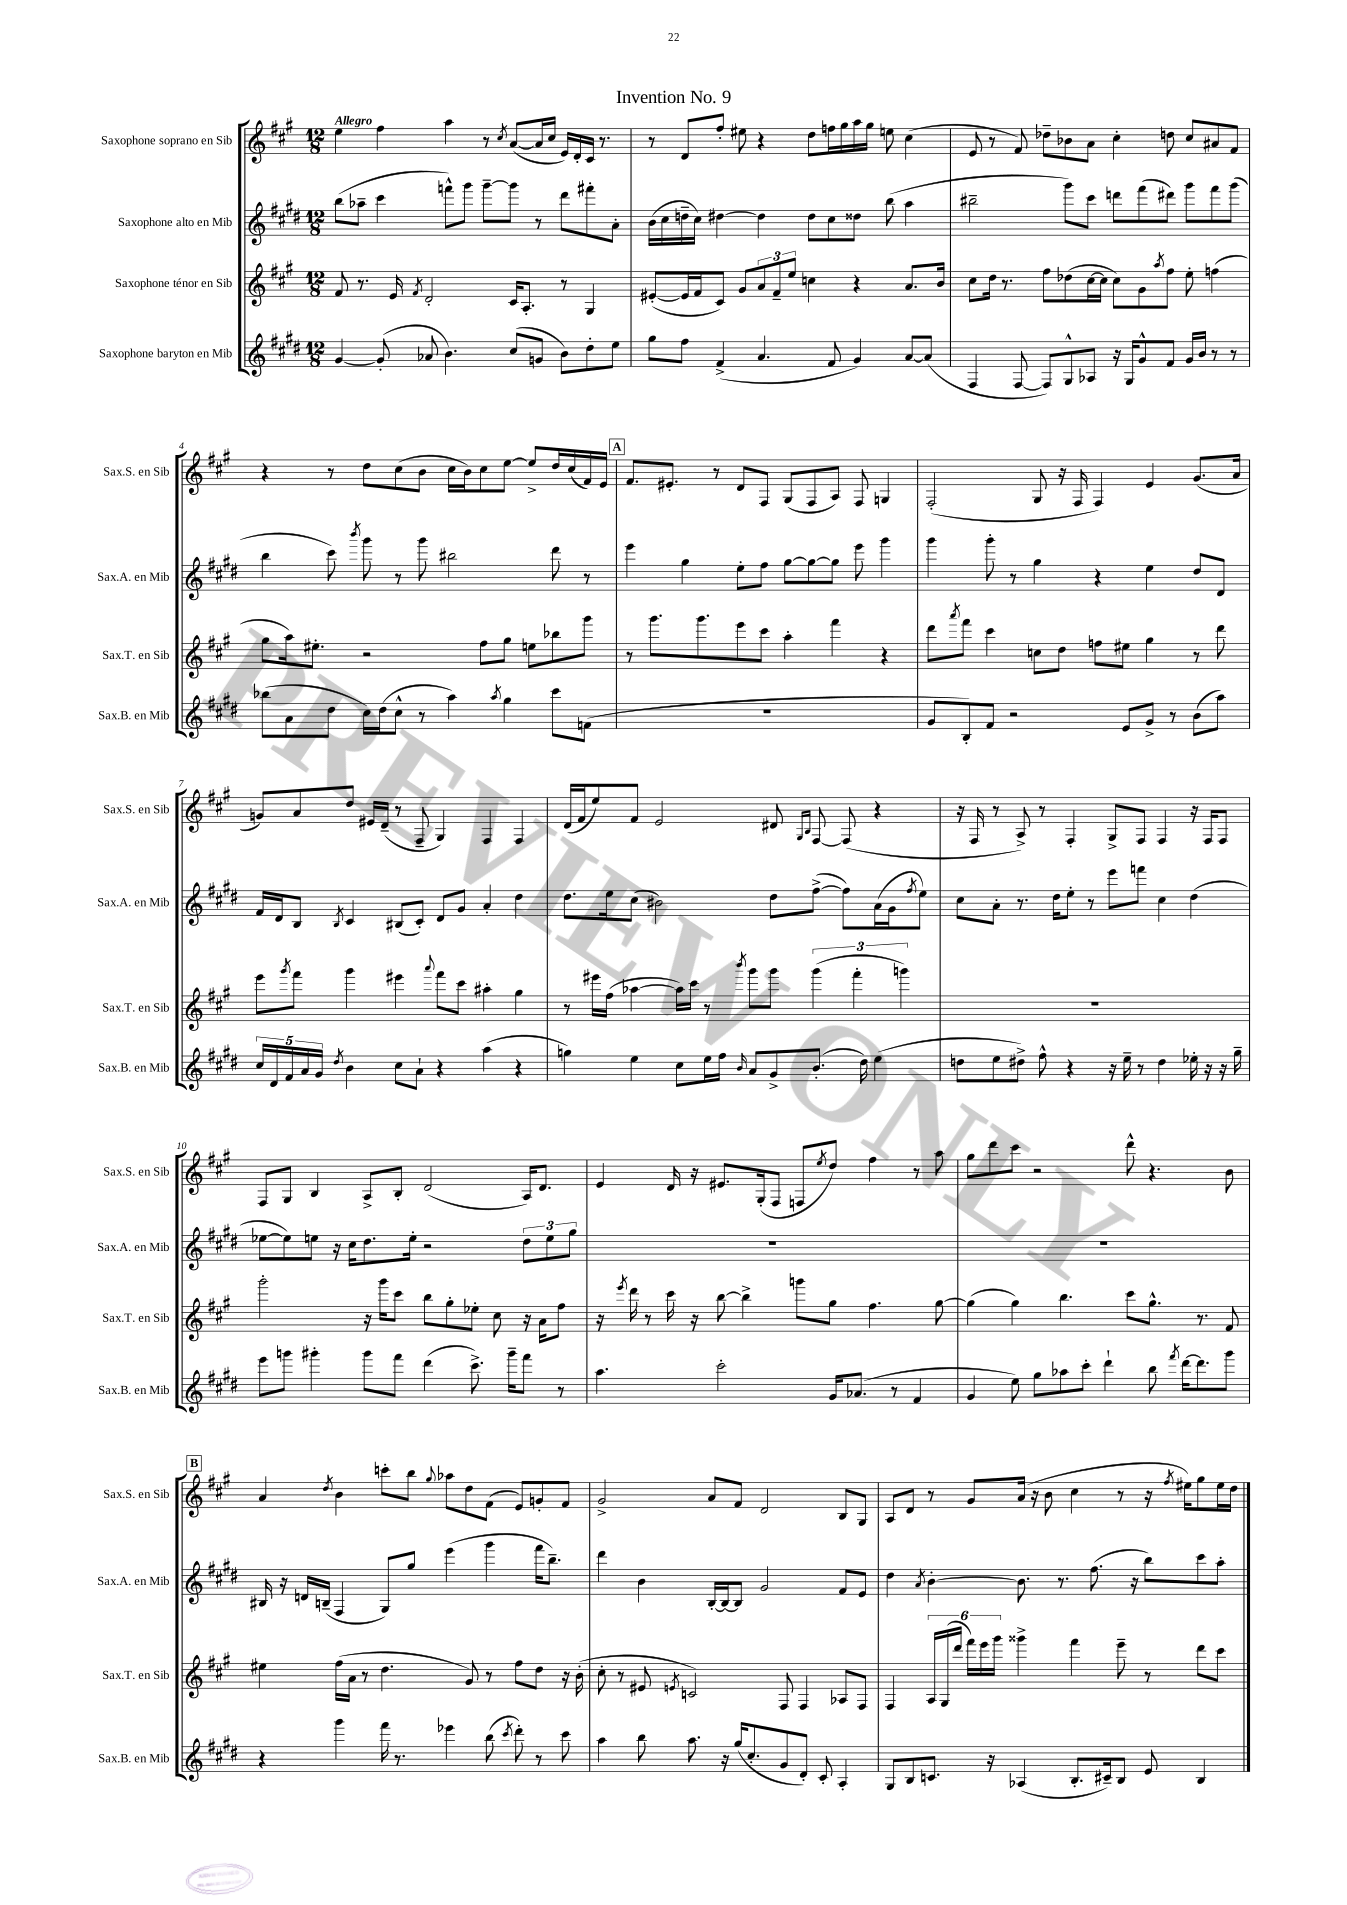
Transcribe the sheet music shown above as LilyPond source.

\header { title = "Invention No. 9" }
<<
\new StaffGroup <<
\new Staff = "s0" \with { instrumentName = "Saxophone soprano en Sib" shortInstrumentName = "Sax.S. en Sib" } {
    \clef treble \key a \major \numericTimeSignature \time 12/8 \tempo "Allegro"
    e''4 fis''4 a''4 r8 \acciaccatura { cis''8 } a'8~( a'16 cis''16 e'16) d'16-. cis'16 r8. |
    r8 d'8 fis''8-. eis''8 r4 d''8 f''16 gis''16 a''16 gis''16 e''8 cis''4( |
    e'8 r8 fis'8) des''8-- bes'8 a'8 cis''4-. d''8 cis''8 ais'8 fis'8 |
    r4 r8 d''8 cis''8( b'8 cis''16 b'16) cis''8 e''8~ e''8-> d''16 cis''16( fis'16) e'16 |
    \mark \markup { \box "A" } fis'8. eis'8.-. r8 d'8 fis8 gis8( fis8 a8) fis8 g4 |
    fis2-.( gis8 r16 fis16 fis4) e'4 gis'8.( a'16 |
    g'8) a'8 d''8 eis'16 d'16--( r8 fis8-- gis4) fis4 fis4 |
    d'16( fis'16 e''8) fis'8 e'2 dis'8 \grace { gis16 b16 } fis8~ fis8( r4 |
    r16 fis16 r8 a8->) r8 fis4-. gis8-> fis8 fis4 r16 fis16 fis8 |
    fis8 gis8 b4 a8-> b8-. d'2( a16) d'8. |
    e'4 d'16 r16 eis'8. gis16-.( fis8 f8 \acciaccatura { e''8 } d''8) fis''4 r8 a''8 |
    gis''8 d'''8 cis'''8 r2 d'''8-^ r4. b'8 |
    \mark \markup { \box "B" } a'4 \acciaccatura { d''8 } b'4 c'''8-. b''8 \appoggiatura { gis''8 } aes''8 d''8 fis'8( e'8) g'8-. fis'8 |
    gis'2-> a'8 fis'8 d'2 b8 gis8 |
    a8 d'8 r8 gis'8 a'16( r16 b'8 cis''4 r8 r16 \acciaccatura { fis''8 } eis''16) gis''8 eis''16 d''16 \bar "|." |
}
\new Staff = "s1" \with { instrumentName = "Saxophone alto en Mib" shortInstrumentName = "Sax.A. en Mib" } {
    \clef treble \key e \major \numericTimeSignature \time 12/8
    b''8( aes''8-- cis'''4 f'''8-^) gis'''8 gis'''8~-- gis'''8 r8 dis'''8 fis'''8-. a'8-. |
    b'16( cis''16 d''16-- cis''16) dis''4~ dis''4 dis''8 cis''8 disis''8 b''8( a''4 |
    bis''2-- gis'''8) cis'''8 d'''8 fis'''8( dis'''8) gis'''8 fis'''8 gis'''8( |
    b''4 cis'''8) \acciaccatura { b'''8 } gis'''8 r8 gis'''8 bis''2 dis'''8 r8 |
    \mark \markup { \box "A" } e'''4 gis''4 e''8-. fis''8 gis''8~ gis''8~ gis''8 e'''8 gis'''4 |
    gis'''4 gis'''8-. r8 gis''4 r4 e''4 dis''8 dis'8 |
    fis'16 dis'16 b8 \acciaccatura { b8 } cis'4 bis8( cis'8-.) dis'8 gis'8 a'4-. dis''4 |
    dis''8. e''16 cis''8( bis'2) dis''8 fis''8~->( fis''8) a'16( gis'16 \acciaccatura { fis''8 } e''8) |
    cis''8 a'8-. r8. dis''16 e''8-. r8 e'''8 f'''8 cis''4 dis''4( |
    ees''8~ ees''8) e''8 r16 cis''16 dis''8. e''16-. r2 \tuplet 3/2 { dis''8 e''8 gis''8 } |
    R1. |
    R1. |
    \mark \markup { \box "B" } bis16 r16 d'16 b16--( fis4 gis8) gis''8 e'''4( gis'''4 fis'''16 b''8.--) |
    dis'''4 b'4 b16~-. b16~ b8 gis'2 fis'8 e'8 |
    dis''4 \acciaccatura { a'8 } b'4~-. b'8. r8. fis''8.( r16 b''8) cis'''8 a''8-. \bar "|." |
}
\new Staff = "s2" \with { instrumentName = "Saxophone ténor en Sib" shortInstrumentName = "Sax.T. en Sib" } {
    \clef treble \key a \major \numericTimeSignature \time 12/8
    fis'8 r8. e'16 \acciaccatura { fis'8 } d'2-. cis'16 a8.-. r8 gis4 |
    eis'8~-.( eis'16 fis'16 cis'8) gis'8 \tuplet 3/2 { a'8 fis'8-- e''8 } c''4 r4 a'8. b'16 |
    cis''8 d''16 r8. fis''8 des''8( cis''16~ cis''16 cis''8) gis'8 \acciaccatura { a''8 } fis''8 e''8-. f''4( |
    gis''8 a''16) eis''8.-. r2 fis''8 gis''8 e''8 bes''8 gis'''8 |
    \mark \markup { \box "A" } r8 gis'''8. gis'''8. e'''8 cis'''8 a''4-. fis'''4 r4 |
    d'''8 \acciaccatura { a'''8 } fis'''8 cis'''4 c''8 d''8 f''8 eis''8 gis''4 r8 d'''8 |
    e'''8 \acciaccatura { gis'''8 } fis'''8 gis'''4 eis'''4 \appoggiatura { a'''8 } fis'''8 cis'''8 ais''4-. gis''4 |
    r8 eis'''16 fis''16( aes''4~ aes''16) cis'''16 r8 \acciaccatura { b'''8 } gis'''8 gis'''8 \tuplet 3/2 { gis'''4( fis'''4-. g'''4) } |
    R1. |
    gis'''2-. r16 gis'''16 cis'''8 b''8 gis''8-. ees''8-. cis''8 r16 a'16 fis''8 |
    r16 \acciaccatura { e'''8 } d'''16 r8 cis'''16 r16 b''8~ b''4-> g'''8 gis''8 fis''4. gis''8~ |
    gis''4( gis''4) b''4. cis'''8 gis''8.-^ r8. fis'8 |
    \mark \markup { \box "B" } eis''4 fis''16( a'16 r8 d''4. gis'8) r8 fis''8 d''8 r16 b'16-.( |
    cis''8-. r8 eis'8 \acciaccatura { e'8 } c'2) fis8 fis4 aes8 fis8 |
    fis4 \tuplet 6/4 { a16 gis16( d'''16 fis'''16) e'''16 gis'''16 } gisis'''4-> fis'''4 e'''8-- r8 d'''8 cis'''8 \bar "|." |
}
\new Staff = "s3" \with { instrumentName = "Saxophone baryton en Mib" shortInstrumentName = "Sax.B. en Mib" } {
    \clef treble \key e \major \numericTimeSignature \time 12/8
    gis'4~ gis'8-.( aes'8 b'4.) cis''8( g'8 b'8) dis''8-. e''8 |
    gis''8 fis''8 fis'4->( a'4. fis'8 gis'4) a'8~ a'8( |
    fis4 fis8~ fis8) gis8-^ aes8 r16 gis16 gis'8-^ fis'8 gis'16 b'16 r8 r8 |
    bes''8( a'8 dis''8 cis''16) dis''16( cis''8-^ r8 a''4) \acciaccatura { a''8 } gis''4 cis'''8 f'8( |
    \mark \markup { \box "A" } R1. |
    gis'8 b8-.) fis'8 r2 e'8 gis'8-> r8 b'8( a''8) |
    \tuplet 5/4 { cis''16 dis'16 fis'16 a'16 gis'16 } \acciaccatura { dis''8 } b'4 cis''8 a'8-! r4 a''4( r4 |
    g''4) e''4 cis''8 e''16 fis''16 \grace { b'16 } a'8 gis'8-> b'8.-.( dis''16) e''4( |
    d''8 e''8 dis''8->) fis''8-^ r4 r16 e''16-- r8 dis''4 ees''16-. r16 r16 gis''16-- |
    e'''8 g'''8 gis'''4-. gis'''8 fis'''8 dis'''4( cis'''8.->) gis'''16-- fis'''8 r8 |
    a''4. cis'''2-. gis'16 aes'8.( r8 fis'4 |
    gis'4 e''8) gis''8 aes''8 cis'''8-. dis'''4-! b''8 \acciaccatura { fis'''8 } dis'''16~ dis'''8. gis'''8 |
    \mark \markup { \box "B" } r4 gis'''4 fis'''16 r8. ees'''4 b''8( \acciaccatura { cis'''8 } dis'''8-.) r8 cis'''8 |
    a''4 b''8 a''8. r16 gis''16( cis''8.-. gis'8 dis'8-.) cis'8-. a4-. |
    gis8 b8 c'8. r16 aes4( b8.-. cis'16--) b8 e'8 b4 \bar "|." |
}
>>
>>
